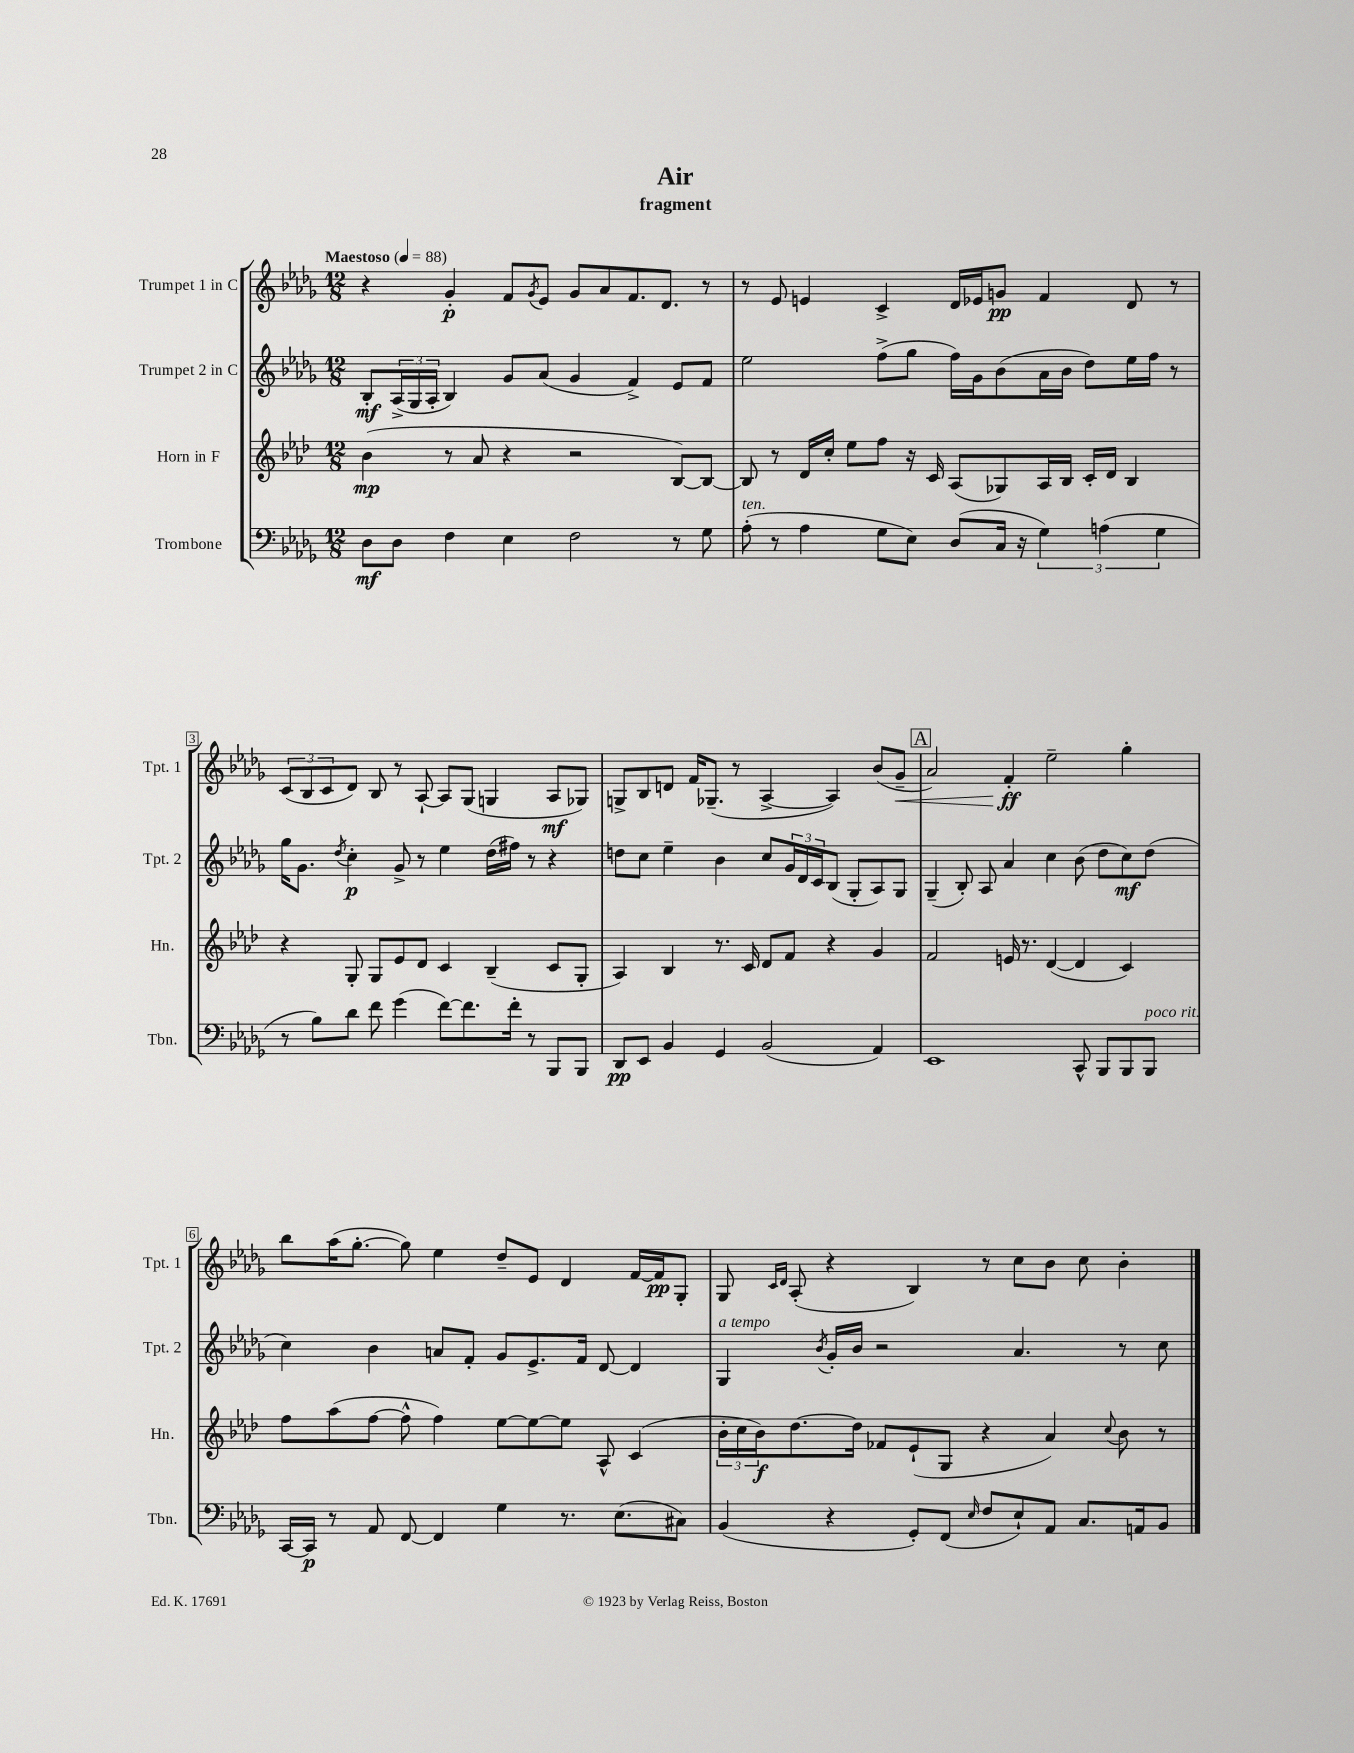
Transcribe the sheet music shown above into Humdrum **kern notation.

**kern	**dynam	**kern	**dynam	**kern	**dynam	**kern	**dynam
*part4	*part4	*part3	*part3	*part2	*part2	*part1	*part1
*staff4	*staff4	*staff3	*staff3	*staff2	*staff2	*staff1	*staff1
*I"Trombone	*	*I"Horn in F	*	*I"Trumpet 2 in C	*	*I"Trumpet 1 in C	*
*I'Tbn.	*	*I'Hn.	*	*I'Tpt. 2	*	*I'Tpt. 1	*
*clefF4	*	*clefG2	*	*clefG2	*	*clefG2	*
*k[b-e-a-d-g-]	*	*k[b-e-a-d-]	*	*k[b-e-a-d-g-]	*	*k[b-e-a-d-g-]	*
*M12/8	*	*M12/8	*	*M12/8	*	*M12/8	*
*MM88	*	*MM88	*	*MM88	*	*MM88	*
=1	=1	=1	=1	=1	=1	=1	=1
!	!	!	!	!	!	!LO:TX:a:B:t=Maestoso	!
8D-\L	mf	(4b-\	mp	8B-'/L	mf	4r	.
8D-\J	.	.	.	(24A-^/L	.	.	.
.	.	.	.	24G-/	.	.	.
.	.	.	.	24A-'/JJ	.	.	.
4F\	.	8r	.	4B-/)	.	4g-'/	p
.	.	8a-/	.	.	.	.	.
4E-\	.	4r	.	8g-/L	.	8f/L	.
.	.	.	.	.	.	8qg-/	.
.	.	.	.	(8a-/J	.	8e-/J	.
2F\	.	2r	.	4g-/	.	8g-/L	.
.	.	.	.	.	.	8a-/	.
.	.	.	.	4f^/)	.	8.f/	.
.	.	.	.	.	.	8.d-/J	.
8r	.	[8B-/L)	.	8e-/L	.	.	.
8G-\	.	8B-/J_	.	8f/J	.	8r	.
=2	=2	=2	=2	=2	=2	=2	=2
!LO:TX:a:i:t=ten.	!	!	!	!	!	!	!
(8A-'\	.	8B-/]	.	2ee-\	.	8r	.
8r	.	8r	.	.	.	8e-/	.
4A-\	.	16d-/LL	.	.	.	4en/	.
.	.	16cc'/JJ	.	.	.	.	.
.	.	8ee-\L	.	.	.	.	.
8G-\L	.	8ff\J	.	(8ff^\L	.	4c^/	.
8E-\J)	.	16r	.	8gg-\J	.	.	.
.	.	16c/	.	.	.	.	.
(8D-/L	.	(8A-/L	.	16ff\LL)	.	16d-/LL	.
.	.	.	.	16g-\J	.	16e-X/J	.
16C/Jk	.	8G-X/)	.	(8b-\	.	8gn/J	pp
16r	.	.	.	.	.	.	.
6G-\)	.	16A-/L	.	16a-\L	.	4f/	.
.	.	16B-/JJ	.	16b-\JJ	.	.	.
.	.	16c'/LL	.	8dd-\L)	.	.	.
(6An\	.	.	.	.	.	.	.
.	.	16d-/JJ	.	.	.	.	.
.	.	4B-/	.	16ee-\L	.	8d-/	.
.	.	.	.	16ff\JJ	.	.	.
6G-\	.	.	.	.	.	.	.
.	.	.	.	8r	.	8r	.
!!LO:LB:g=z
=3	=3	=3	=3	=3	=3	=3	=3
8r	.	4r	.	16gg-\KL	.	(12c/L	.
.	.	.	.	8.g-\J	.	.	.
.	.	.	.	.	.	12B-/	.
8B-\L)	.	.	.	.	.	.	.
.	.	.	.	.	.	12c/	.
.	.	.	.	8qdd-/	.	.	.
8d-\J	.	8G'/	.	4cc'\	p	8d-/J)	.
8f\	.	8G/L	.	.	.	8B-/	.
(4g-\	.	8e-/	.	8g-^/	.	8r	.
.	.	8d-/J	.	8r	.	[8A-`/	.
[8f\L)	.	4c/	.	4ee-\	.	8A-/L]	.
8.f\]	.	.	.	.	.	(8G-/J	.
.	.	(4B-~/	.	(16dd-\LL	.	4Gn/	.
16f'\Jk	.	.	.	16ff#X\JJ)	.	.	.
8r	.	.	.	8r	.	.	.
8BBB-/L	.	8c/L	.	4r	.	8A-/L	mf
8BBB-/J	.	8G'/J	.	.	.	8G-X/J)	.
=4	=4	=4	=4	=4	=4	=4	=4
8DD-/L	pp	4A-/)	.	8ddn\L	.	8Gn^/L	.
8EE-/J	.	.	.	8cc\J	.	8B-/	.
4BB-/	.	4B-/	.	4ee-~\	.	8dn/J	.
.	.	.	.	.	.	16f/KL	.
.	.	.	.	.	.	(8.G-X~/J	.
4GG-/	.	8.r	.	4b-\	.	.	.
.	.	.	.	.	.	8r	.
.	.	16c/	.	.	.	.	.
(2BB-/	.	8d-/L	.	8cc/L	.	[4A-^/	.
.	.	8f/J	.	24g-/L	.	.	.
.	.	.	.	24d-/	.	.	.
.	.	.	.	24c/J	.	.	.
.	.	4r	.	(8B-/J	.	4A-/])	.
.	.	.	.	8G-'/L	.	.	.
4AA-/)	.	4g/	.	8A-/)	.	(8b-/L	.
!	!	!	!	!	!	!	!LO:HP:b
.	.	.	.	8G-/J	.	8g-~/J	<
!!LO:REH:place=s1:t=A
=5	=5	=5	=5	=5	=5	=5	=5
1EE-	.	2f/	.	(4G-~/	.	2a-/)	.
.	.	.	.	8B-'/)	.	.	.
.	.	.	.	8A-/	.	.	.
.	.	16en/	.	4a-/	.	4f'/	ff
.	.	8.r	.	.	.	.	.
.	.	([4d-/	.	4cc\	.	2ee-~\	[
8CC^^/	.	4d-/]	.	(8b-\	.	.	.
8BBB-/L	.	.	.	8dd-\L	.	.	.
8BBB-/	.	4c/)	.	8cc\)	mf	4gg-'\	.
!LO:TX:a:i:t=poco rit.	!	!	!	!	!	!	!
8BBB-/J	.	.	.	(8dd-\J	.	.	.
!!LO:LB:g=z
=6	=6	=6	=6	=6	=6	=6	=6
[16CC/LL	.	8ff\L	.	4cc\)	.	8bb-\L	.
16CC/JJ]	p	.	.	.	.	.	.
8r	.	(8aa-\	.	.	.	(16aa-\K	.
.	.	.	.	.	.	[8.gg-'\J	.
8AA-/	.	[8ff\J	.	4b-\	.	.	.
[8FF/	.	8ff^^\]	.	.	.	8gg-\])	.
4FF/]	.	4ff\)	.	8an/L	.	4ee-\	.
.	.	.	.	8f'/J	.	.	.
4G-\	.	[8ee-\L	.	8g-/L	.	8dd-~/L	.
.	.	8ee-\_	.	8.e-^/	.	8e-/J	.
8.r	.	8ee-\J]	.	.	.	4d-/	.
.	.	.	.	16f/Jk	.	.	.
.	.	8A-^^/	.	[8d-/	.	.	.
(8.E-\L	.	.	.	.	.	.	.
.	.	(4c/	.	4d-/]	.	[16f/LL	.
.	.	.	.	.	.	16f/J]	pp
8C#X\J)	.	.	.	.	.	8G-'/J	.
=7	=7	=7	=7	=7	=7	=7	=7
!	!	!	!	!LO:TX:a:i:t=a tempo	!	!	!
(4BB-/	.	24b-'\LL	.	4G-/	.	8G-/	.
.	.	24cc\	.	.	.	.	.
.	.	24b-\J)	f	.	.	.	.
.	.	.	.	.	.	16qqc/LL	.
.	.	.	.	.	.	16qqd-/JJ	.
.	.	[8.dd-\	.	.	.	(8A-'/	.
.	.	.	.	8qb-/	.	.	.
4r	.	.	.	16g-'/LL	.	4r	.
.	.	16dd-\Jk]	.	16b-/JJ	.	.	.
.	.	8f-X/L	.	2r	.	.	.
8GG-'/L)	.	(8e-`/	.	.	.	4B-/)	.
(8FF/J	.	8G/J	.	.	.	.	.
16qqE-/	.	.	.	.	.	.	.
8F/L	.	4r	.	.	.	8r	.
8E-`/)	.	.	.	4.a-/	.	8cc\L	.
8AA-/J	.	4a-/)	.	.	.	8b-\J	.
8.C/L	.	.	.	.	.	8cc\	.
.	.	8qqcc/	.	.	.	.	.
.	.	8b-\	.	8r	.	4b-'\	.
16AAn/k	.	.	.	.	.	.	.
8BB-/J	.	8r	.	8cc\	.	.	.
==	==	==	==	==	==	==	==
*-	*-	*-	*-	*-	*-	*-	*-
